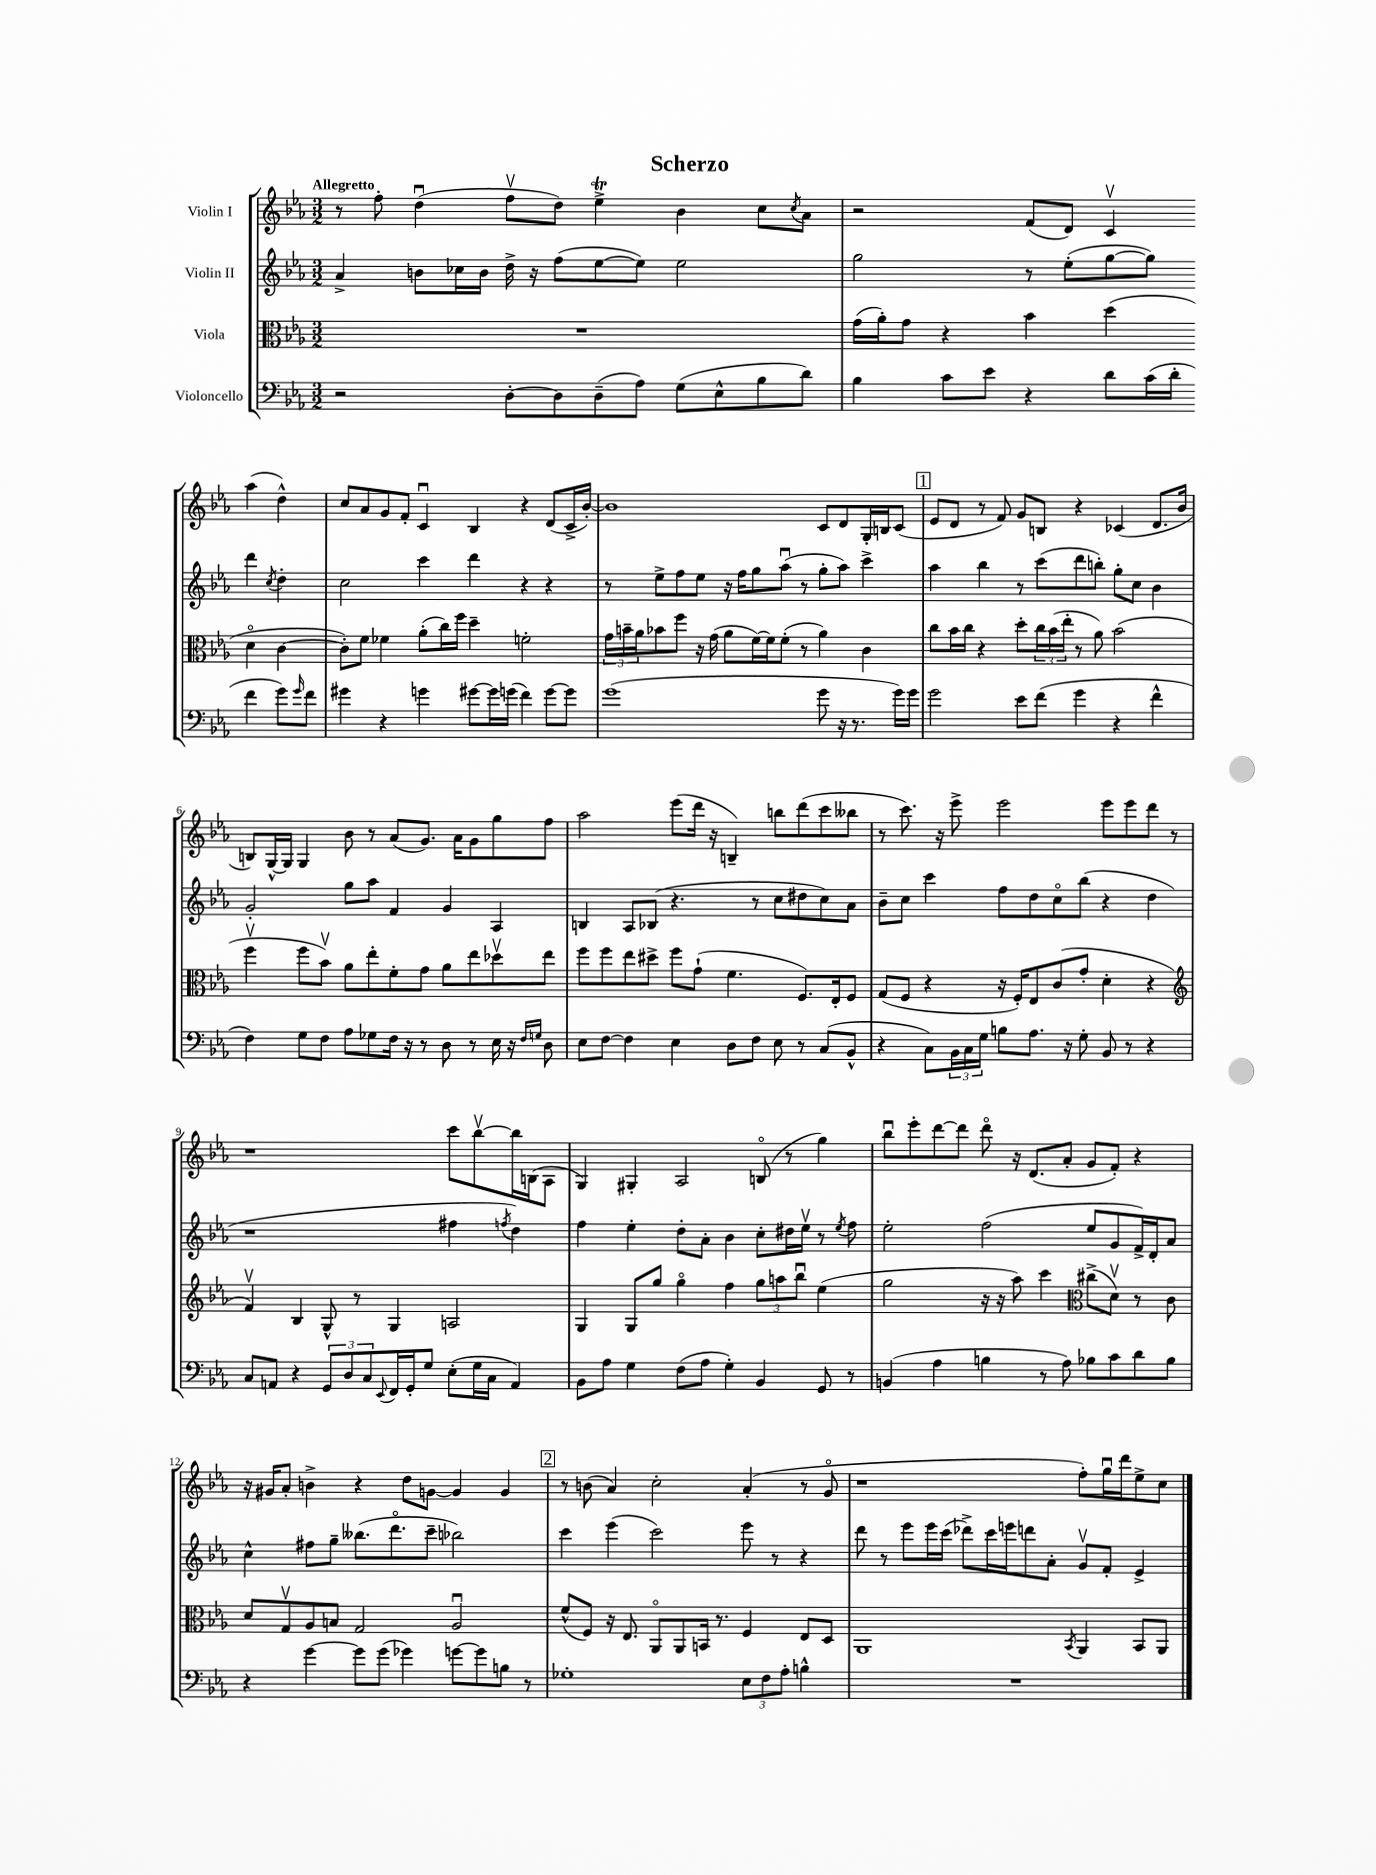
\header { title = "Scherzo" }
<<
\new StaffGroup <<
\new Staff = "s0" \with { instrumentName = "Violin I" } {
    \clef treble \key ees \major \numericTimeSignature \time 3/2 \tempo "Allegretto"
    r8 f''8-. d''4\downbow( f''8\upbow d''8) ees''4->\trill bes'4 c''8 \acciaccatura { c''8 } aes'8 |
    r2 f'8( d'8) c'4\upbow aes''4( d''4-^) |
    c''8 aes'8 g'8 f'8-. c'4\downbow bes4 r4 d'8( c'16-> bes'16~-.) |
    bes'1 c'8 d'8 g16-. b16 c'8( |
    \mark \markup { \box "1" } ees'8 d'8 r8 f'8) g'8 b8 r4 ces'4( d'8. bes'16 |
    b8) g16~-^ g16 g4 bes'8 r8 aes'8( g'8.) aes'16 g'8 g''8 f''8 |
    aes''2 ees'''8( d'''16 r16 b4--) b''8 d'''8( c'''8 beses''8 |
    r8 c'''8.) r16 ees'''8-> ees'''2 ees'''8 ees'''8 d'''8 r8 |
    r1 c'''8 bes''8~\upbow bes''16 b16( aes8 |
    g4) gis4-. aes2 b8\flageolet( r8 g''4) |
    bes''8\downbow ees'''8-. d'''8~ d'''8 d'''8\flageolet r16 d'8.( aes'8-. g'8 f'8-.) r4 |
    r16 gis'16 aes'8-. b'4-> r4 d''8 g'8~ g'4 g'4 |
    \mark \markup { \box "2" } r8 b'8( aes'4) c''2-. aes'4-.( r8 g'8\flageolet |
    r1 f''8-.) g''16\downbow d'''16 ees''8-> c''8 \bar "|." |
}
\new Staff = "s1" \with { instrumentName = "Violin II" } {
    \clef treble \key ees \major \numericTimeSignature \time 3/2
    aes'4-> b'8 ces''16 b'16 d''16-> r16 f''8( ees''8~ ees''8) ees''2 |
    g''2 r8 ees''8-.( g''8~ g''8) d'''4 \acciaccatura { c''8 } d''4-. |
    c''2 c'''4 d'''4 r4 r4 |
    r8 ees''8-> f''8 ees''8 r16 f''16 g''8 aes''8\downbow( r8 g''8-. aes''8) c'''4-> |
    \mark \markup { \box "1" } aes''4 bes''4 r8 c'''8( d'''8 b''8-.) g''8-. c''8 bes'4 |
    g'2-. g''8 aes''8 f'4 g'4 aes4 |
    b4 aes8 bes8( r4. r8 c''8 dis''8 c''8) aes'8 |
    bes'8-- c''8 c'''4 f''8 d''8 c''8\flageolet bes''8( r4 d''4 |
    r1 fis''4 \acciaccatura { f''8 } d''4) |
    f''4 ees''4-. d''8-. aes'8-. bes'4 c''8-. dis''16 ees''16\upbow r8 \acciaccatura { ees''8 } f''8 |
    ees''2-. f''2( ees''8 g'8 f'16->) d'16-. aes'8 |
    c''4-^ fis''8 g''8-- beses''8.( d'''8.\flageolet c'''8-- bes''2) |
    \mark \markup { \box "2" } c'''4 ees'''4( c'''2) ees'''8 r8 r4 |
    d'''8 r8 ees'''8 ees'''16 c'''16( des'''8->) c'''16 e'''16 d'''8 aes'8-. g'8\upbow f'8-. ees'4-> \bar "|." |
}
\new Staff = "s2" \with { instrumentName = "Viola" } {
    \clef alto \key ees \major \numericTimeSignature \time 3/2
    R1. |
    g'16( aes'16-.) g'8 r4 bes'4 d''4( d'4\flageolet c'4~ |
    c'8-.) f'8 fes'4 aes'8-.( c''16) f''16 d''4-- f'2-. |
    \tuplet 3/2 { g'16 b'16-- aes'16 } bes'8 f''8 r16 g'16( aes'8 f'16~) f'16 f'8-.( r8 aes'4) c'4 |
    \mark \markup { \box "1" } c''8 bes'16 c''16 r4 d''8-. \tuplet 3/2 { c''16 bes'16( ees''16-. } r8 aes'8) bes'2( |
    f''4\upbow f''8 bes'8\upbow) aes'8 ees''8-. f'8-. g'8 aes'8 ees''8 des''8\upbow ees''8 |
    f''8 f''8 ees''8 dis''8-> f''8 g'8-!( f'4. f8.) ees16-. f8 |
    g8( f8 r4 r16 f16-.) ees8 c'8( g'8-. d'4-. r4 |
    \clef treble f'4\upbow) bes4 g8-^ r8 g4 a2 |
    g4 g8 g''8 g''4\flageolet f''4 \tuplet 3/2 { g''8 a''8 bes''8\downbow } ees''4( |
    g''2 r16 r16 aes''8) c'''4 \clef alto cis''8->( d'8\upbow) r8 c'8 |
    d'8 g8\upbow aes8 b8 g2 aes2\downbow |
    \mark \markup { \box "2" } f'8-^( f8) r16 ees8. aes,8\flageolet aes,8 b,16 r8. f4 ees8 d8 |
    aes,1 \acciaccatura { bes,8 } aes,4 bes,8 aes,8 \bar "|." |
}
\new Staff = "s3" \with { instrumentName = "Violoncello" } {
    \clef bass \key ees \major \numericTimeSignature \time 3/2
    r2 d8~-. d8 d8--( aes8) g8( ees8-^ bes8 d'8) |
    bes4 c'8 ees'8 r4 d'8 c'16( d'16-. f'4 g'8) \grace { g'16 } f'8 |
    gis'4 r4 g'4 gis'8~ gis'16 g'16( f'4) g'8~ g'8 |
    g'1( g'8 r16 r8. g'16) g'16 |
    \mark \markup { \box "1" } g'2 ees'8 f'8( g'4 r4 f'4-^ |
    f4) g8 f8 aes8 ges8 f16 r16 r8 d8 r8 ees16 r16 \grace { f16 g16 } d8 |
    ees8 f8~ f4 ees4 d8 f8 ees8 r8 c8( bes,8-^ |
    r4 c8) \tuplet 3/2 { bes,16 c16 g16 } b8 aes8. r16 g8-. bes,8 r8 r4 |
    c8 a,8 r4 \tuplet 3/2 { g,8 d8 c8 } \appoggiatura { ees,8 } f,16 g,16-. g8 ees8-.( g16 c16 a,4) |
    bes,8 aes8 g4 f8( aes8 g4-.) bes,4 g,8 r8 |
    b,4( aes4 b4 r8 aes8) bes8 c'8 d'8 bes8 |
    r4 g'4~ g'8 g'8( ges'4) g'8~ g'8 b8 r8 |
    \mark \markup { \box "2" } ges1-. \tuplet 3/2 { ees8 f8 aes8-. } b4-^ |
    R1. \bar "|." |
}
>>
>>
